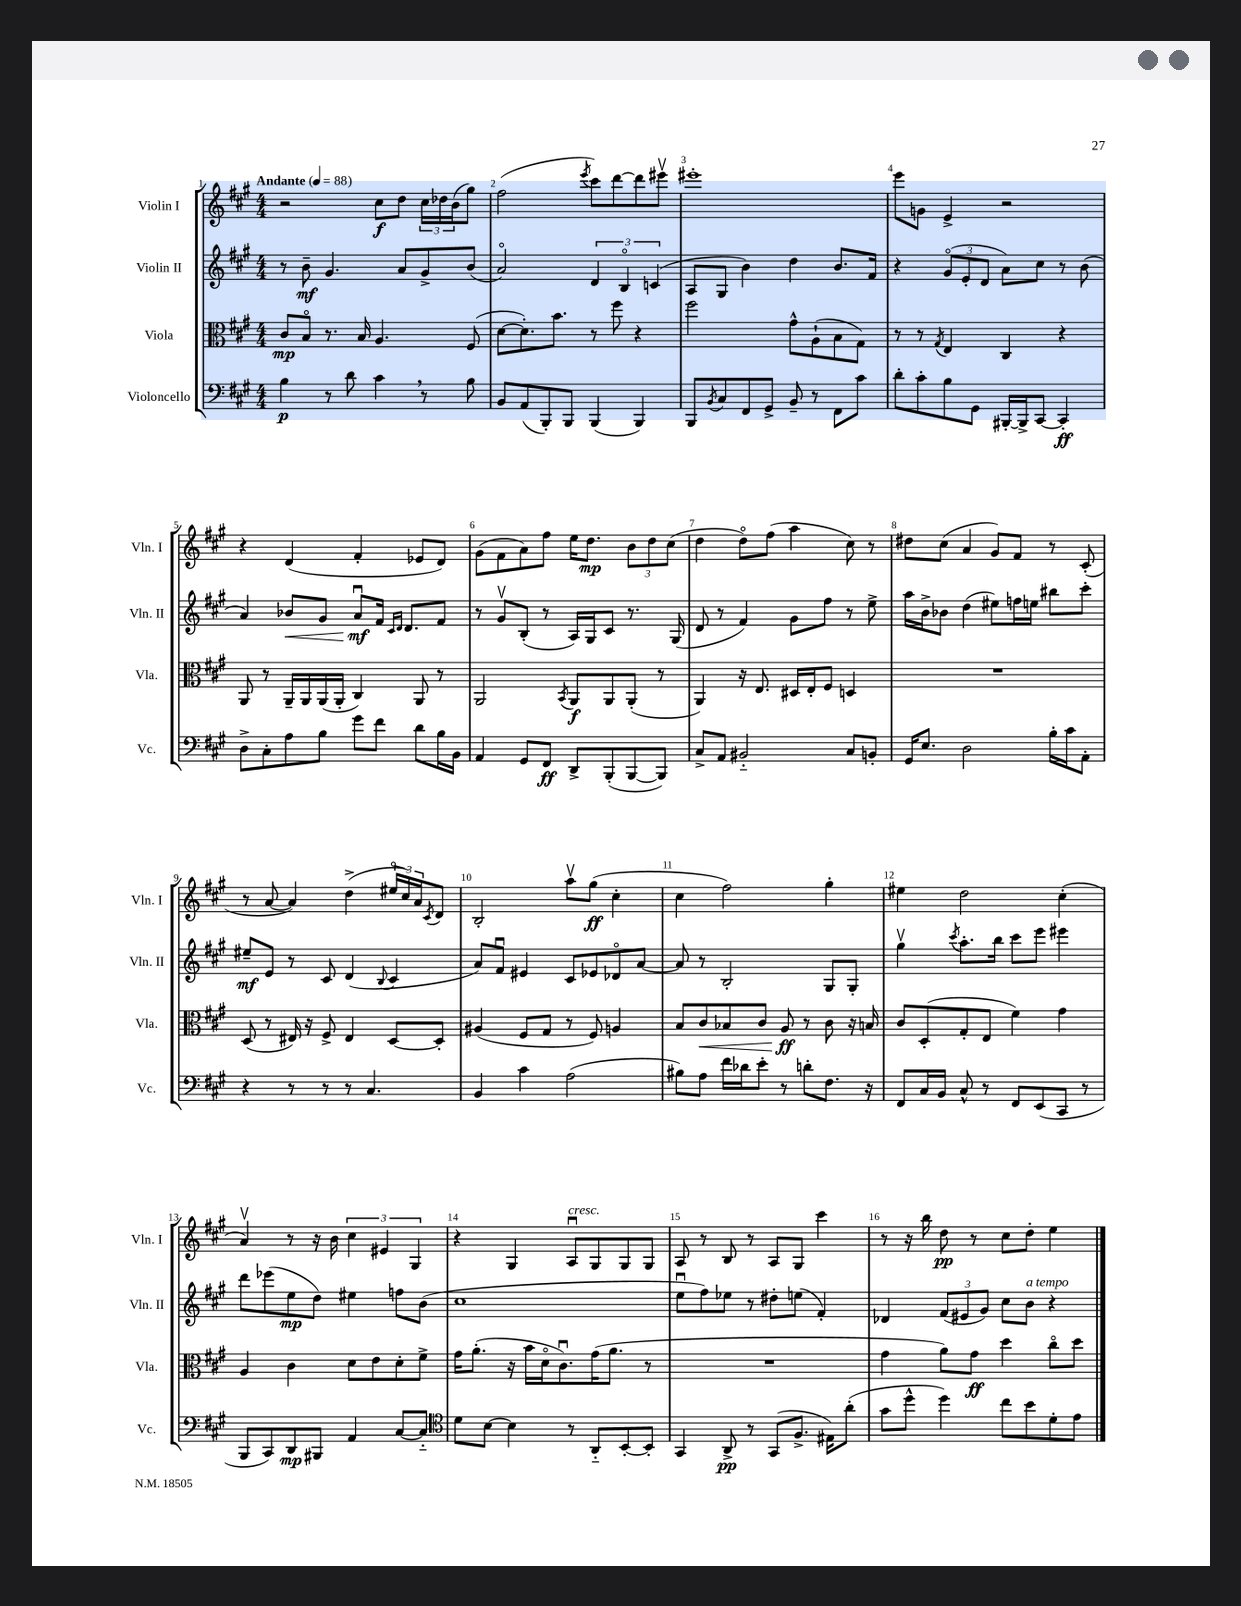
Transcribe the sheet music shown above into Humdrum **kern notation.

**kern	**kern	**kern	**kern
*staff4	*staff3	*staff2	*staff1
*clefF4	*clefC3	*clefG2	*clefG2
*k[f#c#g#]	*k[f#c#g#]	*k[f#c#g#]	*k[f#c#g#]
*M4/4	*M4/4	*M4/4	*M4/4
*MM88	*MM88	*MM88	*MM88
4B	8c#	8r	2r
.	8Bo	8b~	.
8r	8.r	4.g#	.
8d	.	.	.
.	16B	.	.
4c#	4.A	.	8cc#
.	.	8a	8dd
8r	.	8g#^	24cc#
.	.	.	24dd-
.	.	.	(24b
8B	(8F#	(8b	8gg#)
=	=	=	=
8BB	[8d	2ao)	(2ff#
(8AA	8.d'])	.	.
8BBB')	.	.	.
.	8.b	.	.
8BBB	.	.	.
.	.	.	8qeee
(4BBB	8r	6d	8ccc#)
.	8ff#	.	[8ddd
.	.	6Bo	.
4BBB)	4r	.	8ddd]
.	.	(6c	.
.	.	.	8eee#v
=	=	=	=
8BBB	2ff#	8A	1eee#'
8qBB	.	.	.
8C#	.	8G#	.
8FF#	.	4b)	.
8GG#^	.	.	.
8BB~	8g#^^	4dd	.
8r	(8A`	.	.
8FF#	8B	8.b	.
8c#	8G#)	.	.
.	.	16f#	.
=	=	=	=
8d'	8r	4r	8eee
8c#'	8r	.	8g
.	8qG#	.	.
8B	4E	(12g#o	4e^
.	.	12e'	.
8GG#	.	.	.
.	.	12d	.
[16BBB#'	4C#	8a)	2r
16BBB#^]	.	.	.
[8CC#	.	8cc#	.
4CC#']	4r	8r	.
.	.	(8b	.
=	=	=	=
8D^	8AA	4a)	4r
8C#'	8r	.	.
8A	16AA~	8b-	(4d
.	16AA	.	.
8B	(16AA	8g#	.
.	16AA'	.	.
8g#	4C#)	8au	4f#'
8f#	.	16f#	.
.	.	16qqc#	.
.	.	16qqd	.
.	.	8.d	.
8d	8AA	.	8e-
16B	8r	8f#	8d)
16BB	.	.	.
=	=	=	=
4AA	2AA	8r	(8g#
.	.	8g#v	8f#
8GG#	.	(8B'	8a)
8FF#	.	8r	8ff#
.	8qBB	.	.
8DD^	8AA	16A)	16ee
.	.	16G#	8.dd
(8BBB'	8AA	8c#	.
[8BBB	(8AA'	8.r	12b
.	.	.	12dd
8BBB])	8r	.	.
.	.	.	(12cc#
.	.	(16G#	.
=	=	=	=
8C#^	4AA)	8d	4dd
8AA	.	8r	.
2BB#'~	16r	4f#)	8ddo)
.	8.E	.	.
.	.	.	(8ff#
.	16D#	8g#	4aa
.	16E'	.	.
.	8F#	8ff#	.
8C#	4D	8r	8cc#)
8BB'	.	8ee^	8r
=	=	=	=
16GG#	1r	16aa	8dd#
8.E	.	16b^	.
.	.	8b-	(8cc#
2D	.	(4dd	4a
.	.	8ee#)	8g#)
.	.	16ff	8f#
.	.	16ee	.
16B'	.	8bb#	8r
16c#	.	.	.
8AA'	.	8ccc#'	(8c#'
=	=	=	=
4r	(8D	8ee#~	8r
.	8r	8e	[8a
8r	16E#)	8r	4a])
.	16r	.	.
8r	8F#^	8c#	.
8r	4E#	(4d	(4dd^
4.C#	.	.	.
.	.	8qqB	.
.	[8D	4c#	24ee#o
.	.	.	24cc#)
.	.	.	24a
.	.	.	8qc#
.	8D']	.	8d
=	=	=	=
4BB	(4A#	8a)	2B'
.	.	8f#u	.
4c#	8F#	4e#	.
.	8G#	.	.
(2A	8r	8c#	8aav
.	8F#)	8e-	(8gg#
.	4A	8d-o	4cc#'
.	.	[8a	.
=	=	=	=
8B#)	8B	8a]	4cc#
8A	8c#	8r	.
16f#	8B-	2B'	2ff#)
16d-	.	.	.
8e'	8c#	.	.
8r	8A	.	.
8d'	8r	.	.
8.F#	8c#	8G#	4gg#'
.	16r	8G#'	.
16r	16B	.	.
=	=	=	=
8FF#	8c#	4gg#v	4ee#
16C#	(8D'	.	.
16BB	.	.	.
.	.	8qccc#	.
8C#^^	8G#'	8.aa'	2dd
8r	8E	.	.
.	.	16bb	.
8FF#	4f#)	8ccc#	.
(8EE	.	8eee	.
8CC#	4g#	4eee#	(4cc#'
8r	.	.	.
=	=	=	=
8BBB	4A	8ddd	4av)
8CC#)	.	(8eee-	.
8DD	4c#	8ee	8r
8BBB#	.	8dd)	16r
.	.	.	16b
4AA	8d	4ee#	6cc#
.	8e	.	.
.	.	.	6e#
[8C#	8d'	8ff	.
.	.	.	6G#
8C#'~]	8f#^	(8b	.
=	=	=	=
*clefC4	*	*	*
8d	16g#	1cc#	4r
.	(8.a'	.	.
[8B	.	.	.
4B]	16r	.	4G#
.	16b	.	.
.	16do	.	.
.	8.c#u)	.	.
8r	.	.	8Au
8AA'~	(16g#	.	8G#
.	8.a	.	.
[8BB'	.	.	8G#
8BB']	8r	.	8G#
=	=	=	=
4GG#	1r	8eeu	8A
.	.	8ff#)	8r
8AA^	.	8ee-	8B
8r	.	8r	8r
(8GG#	.	8dd#'	8A
8.F#^	.	(8ee	8G#
.	.	4f#')	4ccc#
16E#)	.	.	.
(8a'	.	.	.
=	=	=	=
8g#	4g#	4d-	8r
8dd^^	.	.	16r
.	.	.	16bb
4dd)	8a)	(12f#	8dd
.	.	12e#	.
.	8g#	.	8r
.	.	12g#)	.
8cc#	4dd	8cc#	8cc#
8b	.	8b	8dd'
8d'	8cc#o	4r	4ee
8e	8dd	.	.
==	==	==	==
*-	*-	*-	*-
